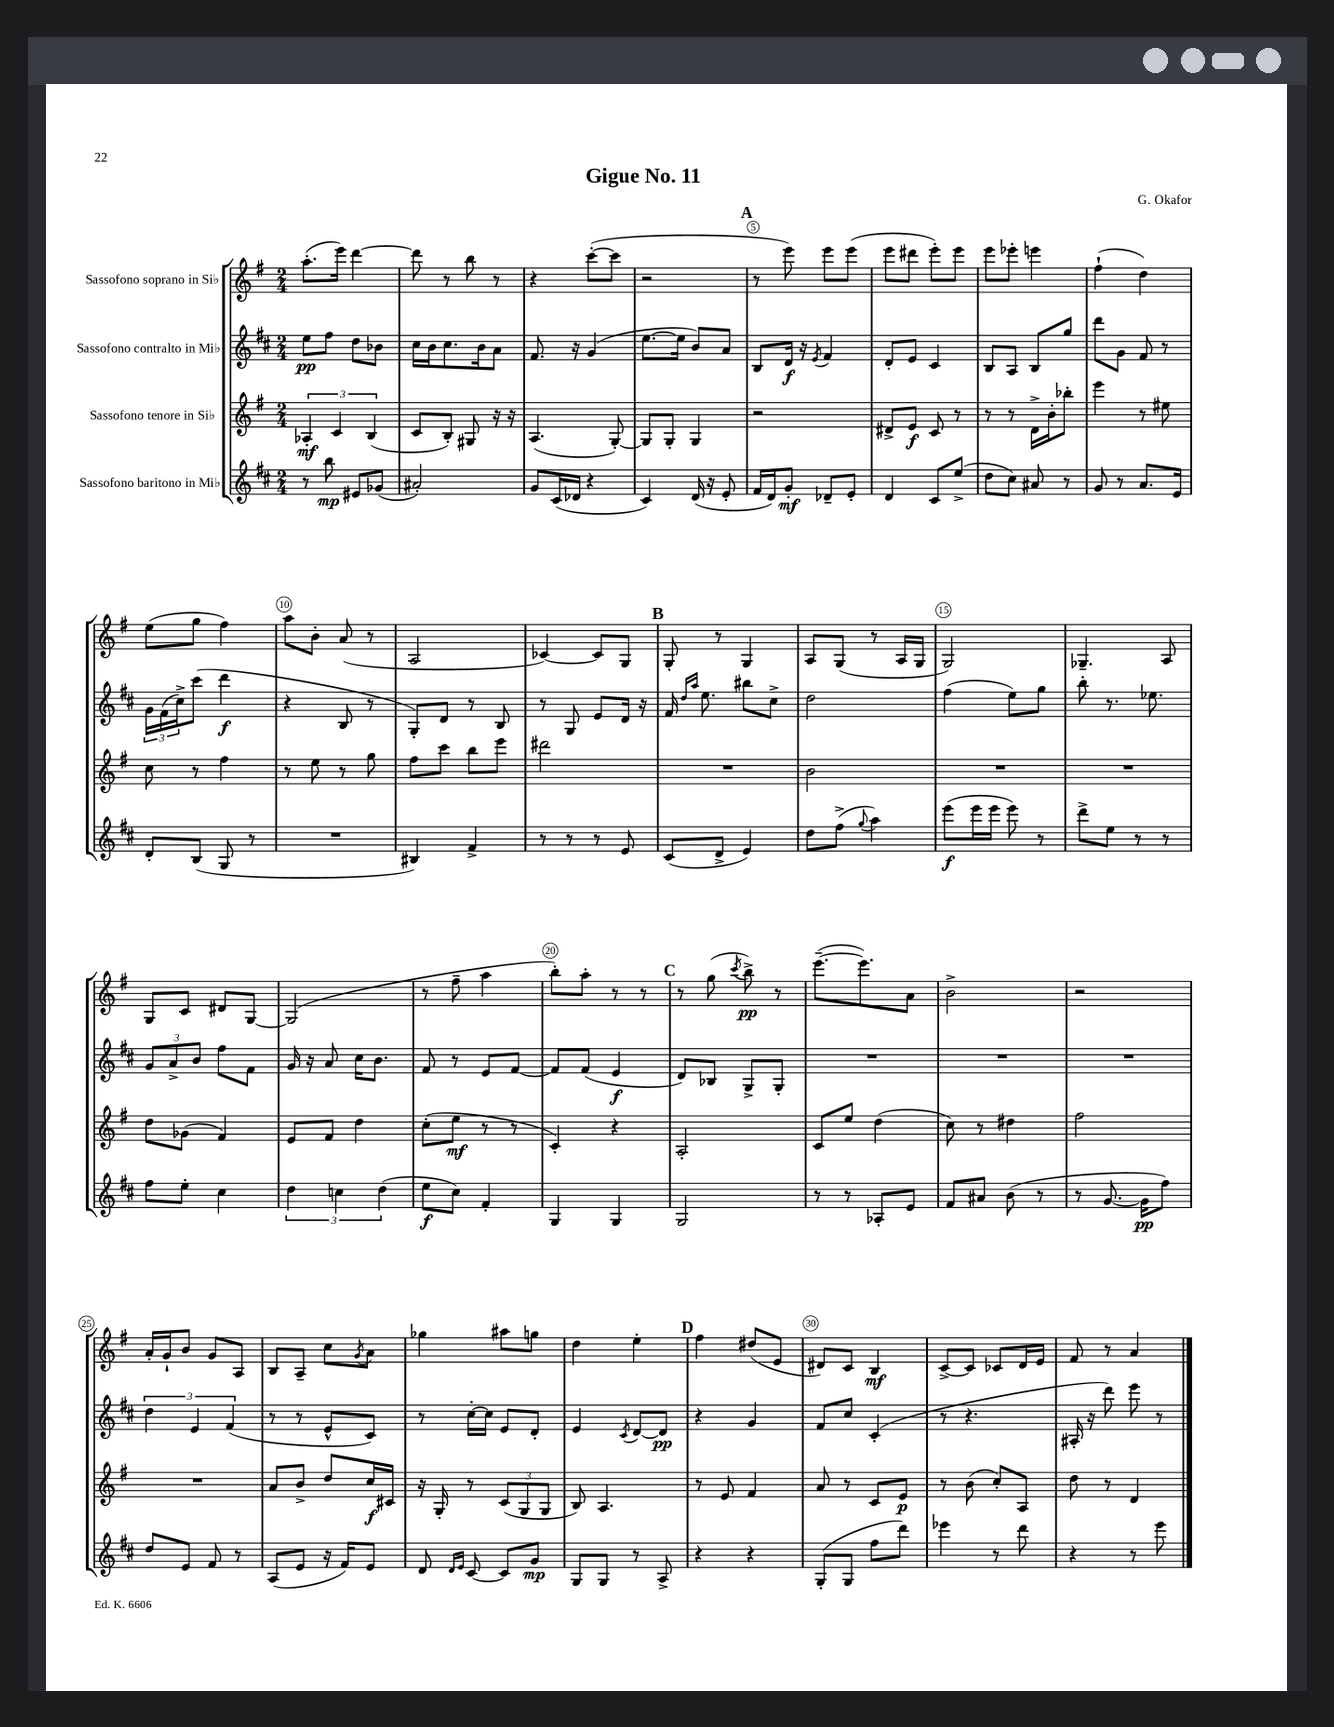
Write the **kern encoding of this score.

**kern	**kern	**kern	**kern
*staff4	*staff3	*staff2	*staff1
*clefG2	*clefG2	*clefG2	*clefG2
*k[f#c#]	*k[f#]	*k[f#c#]	*k[f#]
*M2/4	*M2/4	*M2/4	*M2/4
8r	6A-'/	8ee\L	(8.aa'\L
8bb\	.	8ff#\J	.
.	6c/	.	.
.	.	.	16eee\Jk)
8e#/L	.	8dd\L	[4ddd\
.	(6B/	.	.
(8g-/J	.	8b-\J	.
=	=	=	=
2a#'/)	8c/L	16cc#\LL	8ddd\]
.	.	16b\J	.
.	8B'/J)	8.cc#\	8r
.	8G#/	.	8bb\
.	.	16b\k	.
.	16r	8a\J	8r
.	16r	.	.
=	=	=	=
8g/L	(4.A/	8.f#/	4r
(16c#/L	.	.	.
16d-/JJ	.	16r	.
4r	.	(4g/	([8ccc'\L
.	[8G'/)	.	8ccc\]J
=	=	=	=
4c#/)	8G/]L	[8.ee\L	2r
.	8G'/J	.	.
.	.	16ee\]Jk	.
(16d/	4G/	8b/L)	.
16r	.	.	.
8e'/	.	8a/J	.
=	=	=	=
16f#/LL	2r	8B/L	8r
16d/J)	.	.	.
8g'/J	.	16d/Jk	8eee\)
.	.	16r	.
.	.	8qe/	.
8d-~/L	.	4f#/	8eee\L
8e'/J	.	.	(8eee\J
=	=	=	=
4d/	8d#^/L	8d'/L	8eee\L
.	8e/J	8e/J	8ddd#\J
8c#/L	8c/	4c#/	8eee'\L)
(8ee^/J	8r	.	8eee\J
=	=	=	=
8dd\L	8r	8B/L	8eee\L
8cc#\J)	8r	8A/J	8eee-'\J
8a#/	16d^\LL	8B/L	4eee\
.	16b'\J	.	.
8r	8bb-'\J	8gg/J	.
=	=	=	=
8g/	4eee\	8ddd\L	(4ff#`\
8r	.	8g\J	.
8.a/L	8r	8f#/	4dd\)
.	8ee#\	8r	.
16e/Jk	.	.	.
=	=	=	=
8d'/L	8cc\	24g\LL	(8ee\L
.	.	(24f#\	.
.	.	24cc#^\J)	.
(8B/J	8r	(8ccc#\J	8gg\J
8G/	4ff#\	4ddd\	4ff#\)
8r	.	.	.
=	=	=	=
2r	8r	4r	8aa\L
.	8ee\	.	8b'\J
.	8r	8B/	(8a/
.	8gg\	8r	8r
=	=	=	=
4B#/)	8ff#\L	8G'/L)	2A/
.	8ccc\J	8d/J	.
4f#^/	8bb\L	8r	.
.	8eee\J	8B/	.
=	=	=	=
8r	2ddd#\	8r	[4c-/)
8r	.	8G/	.
8r	.	8e/L	8c-/]L
8e/	.	16d/Jk	8G/J
.	.	16r	.
=	=	=	=
(8c#/L	2r	16f#/	8G'/
.	.	16qqdd/LL	.
.	.	16qqaa/JJ	.
.	.	8.ee\	.
8d^/J	.	.	8r
4e/)	.	8bb#\L	4G/
.	.	8cc#^\J	.
=	=	=	=
8dd\L	2b\	2dd\	8A/L
(8ff#^\J	.	.	(8G/J
8qqgg/	.	.	.
4aa\)	.	.	8r
.	.	.	16A/LL
.	.	.	16G/JJ
=	=	=	=
(8eee\L	2r	(4ff#\	2G/)
16eee\L	.	.	.
16eee\JJ	.	.	.
8eee\)	.	8ee\L)	.
8r	.	8gg\J	.
=	=	=	=
8ddd^\L	2r	8bb'\	4.G-~/
8ee\J	.	8.r	.
8r	.	.	.
.	.	8.ee-\	.
8r	.	.	8A/
=	=	=	=
8ff#\L	8dd\L	12g/L	8G/L
.	.	12a^/	.
8ee'\J	(8g-\J	.	8c/J
.	.	12b/J	.
4cc#\	4f#/)	8ff#\L	8d#/L
.	.	8f#\J	[8G/J
=	=	=	=
6dd\	8e/L	16g/	(2G/]
.	.	16r	.
.	8f#/J	8a/	.
6cc\	.	.	.
.	4dd\	16cc#\LK	.
.	.	8.b\J	.
(6dd\	.	.	.
=	=	=	=
8ee\L	(8cc'\L	8f#/	8r
8cc#\J)	8ee\J	8r	8ff#~\
4f#'/	8r	8e/L	4aa\
.	8r	[8f#/J	.
=	=	=	=
4G/	4c'/)	8f#/]L	8bb'\L)
.	.	(8f#/J	8aa'\J
4G/	4r	4e/	8r
.	.	.	8r
=	=	=	=
2G/	2A'/	8d/L)	8r
.	.	8B-/J	(8gg\
.	.	.	8qccc/
.	.	8G^/L	8bb^\)
.	.	8G'/J	8r
=	=	=	=
8r	8c/L	2r	([8.eee~\L
8r	8ee/J	.	.
.	.	.	8.eee\])
8A-'/L	(4dd\	.	.
8e/J	.	.	8a\J
=	=	=	=
8f#/L	8cc\)	2r	2b^\
8a#/J	8r	.	.
(8b\	4dd#\	.	.
8r	.	.	.
=	=	=	=
8r	2ff#\	2r	2r
[8.g/	.	.	.
16g\]LK	.	.	.
8ff#\J)	.	.	.
=	=	=	=
8dd/L	2r	6dd\	16a'/LL
.	.	.	16g`/J
8e/J	.	.	8b/J
.	.	6e/	.
8f#/	.	.	8g/L
.	.	(6f#/	.
8r	.	.	8A/J
=	=	=	=
(8A/L	8a/L	8r	8B/L
8e/J	8b^/J	8r	8A~/J
16r	8dd/L	8e^^/L	8cc\L
16f#/LK)	.	.	.
.	.	.	8qg/
8e/J	16cc/L	8c#/J)	8a\J
.	16c#/JJ	.	.
=	=	=	=
8d/	16r	8r	4gg-\
.	16G'/	.	.
16qqd/LL	.	.	.
16qqe/JJ	.	.	.
[8c#/	8r	[16cc#'\LL	.
.	.	16cc#\]JJ	.
8c#/]L	(12c/L	8e/L	8aa#\L
.	12G/	.	.
8g/J	.	8d'/J	8gg\J
.	12G/J	.	.
=	=	=	=
8G/L	8B/)	4e/	4dd\
8G/J	4.A/	.	.
.	.	8qc#/	.
8r	.	[8d/L	4ee'\
8A^/	.	8d/]J	.
=	=	=	=
4r	8r	4r	4ff#\
.	8e/	.	.
4r	4f#/	4g/	(8dd#/L
.	.	.	8e/J
=	=	=	=
(8G'/L	8a/	8f#/L	8d#/L)
8G/J	8r	8cc#/J	8c/J
8ff#\L	8c/L	(4c#'/	4B/
8ddd\J)	8e/J	.	.
=	=	=	=
4eee-\	8r	8r	[8c^/L
.	(8b\	4.r	8c/]J
8r	8cc'/L)	.	8c-/L
8ddd\	8A/J	.	16d/L
.	.	.	16e/JJ
=	=	=	=
4r	8dd\	16A#'/	8f#/
.	.	16r	.
.	8r	8ddd\)	8r
8r	4d/	8eee\	4a/
8eee\	.	8r	.
==	==	==	==
*-	*-	*-	*-
